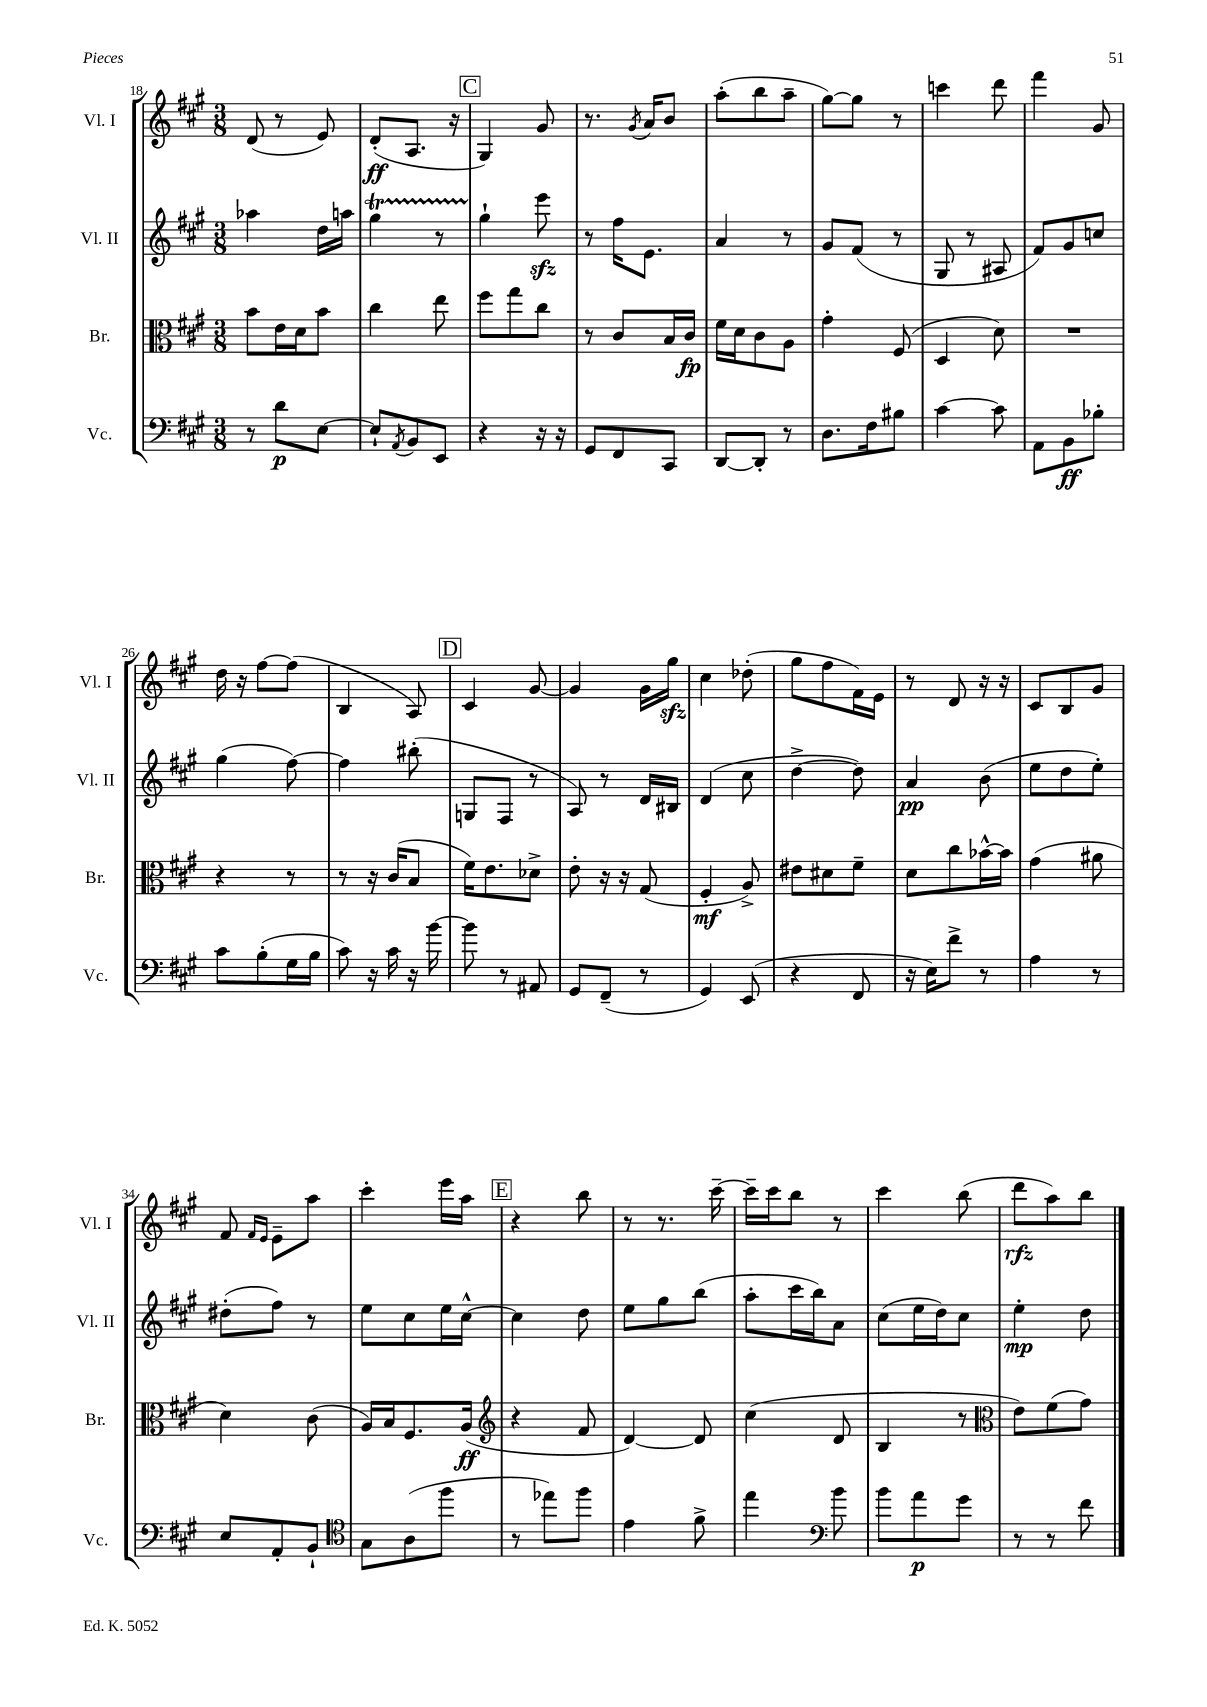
<<
\new StaffGroup <<
\new Staff = "s0" \with { instrumentName = "Vl. I" shortInstrumentName = "Vl. I" } {
    \clef treble \key a \major \numericTimeSignature \time 3/8
    d'8( r8 e'8) |
    d'8-.\ff( a8. r16 |
    \mark \markup { \box "C" } gis4) gis'8 |
    r8. \acciaccatura { gis'8 } a'16 b'8 |
    a''8-.( b''8 a''8-- |
    gis''8~) gis''8 r8 |
    c'''4 d'''8 |
    fis'''4 gis'8 |
    d''16 r16 fis''8~ fis''8( |
    b4 a8) |
    \mark \markup { \box "D" } cis'4 gis'8~ |
    gis'4 gis'16 gis''16\sfz |
    cis''4 des''8-.( |
    gis''8 fis''8 fis'16) e'16 |
    r8 d'8 r16 r16 |
    cis'8 b8 gis'8 |
    fis'8 \grace { fis'16 e'16 } e'8-- a''8 |
    cis'''4-. e'''16 a''16 |
    \mark \markup { \box "E" } r4 b''8 |
    r8 r8. cis'''16~-- |
    cis'''16-- cis'''16 b''8 r8 |
    cis'''4 b''8( |
    d'''8\rfz a''8) b''8 \bar "|." |
}
\new Staff = "s1" \with { instrumentName = "Vl. II" shortInstrumentName = "Vl. II" } {
    \clef treble \key a \major \numericTimeSignature \time 3/8
    aes''4 d''16 a''16 |
    gis''4\startTrillSpan r8 |
    \mark \markup { \box "C" } gis''4-!\stopTrillSpan e'''8\sfz |
    r8 fis''16 e'8. |
    a'4 r8 |
    gis'8 fis'8( r8 |
    gis8 r8 ais8 |
    fis'8) gis'8 c''8 |
    gis''4( fis''8~) |
    fis''4 bis''8-.( |
    \mark \markup { \box "D" } g8 fis8 r8 |
    a8) r8 d'16 bis16 |
    d'4( cis''8 |
    d''4~-> d''8) |
    a'4\pp b'8( |
    e''8 d''8 e''8-.) |
    dis''8-.( fis''8) r8 |
    e''8 cis''8 e''16 cis''16~-^ |
    \mark \markup { \box "E" } cis''4 d''8 |
    e''8 gis''8 b''8( |
    a''8-. cis'''16 b''16) a'8 |
    cis''8( e''16 d''16) cis''8 |
    e''4-.\mp d''8 \bar "|." |
}
\new Staff = "s2" \with { instrumentName = "Br." shortInstrumentName = "Br." } {
    \clef alto \key a \major \numericTimeSignature \time 3/8
    b'8 e'16 d'16 b'8 |
    cis''4 e''8 |
    \mark \markup { \box "C" } fis''8 gis''8 cis''8 |
    r8 cis'8 b16 cis'16\fp |
    fis'16 d'16 cis'8 a8 |
    gis'4-. fis8( |
    d4 d'8) |
    R4. |
    r4 r8 |
    r8 r16 cis'16( b8 |
    \mark \markup { \box "D" } fis'16) e'8. des'8-> |
    e'8-. r16 r16 gis8( |
    fis4-.\mf a8->) |
    eis'8 dis'8 fis'8-- |
    d'8 cis''8 bes'16~-^ bes'16 |
    gis'4( ais'8 |
    d'4) cis'8( |
    a16) b16 fis8. a16\ff( |
    \mark \markup { \box "E" } \clef treble r4 fis'8 |
    d'4~) d'8 |
    cis''4( d'8 |
    b4 r8 |
    \clef alto e'8) fis'8( gis'8) \bar "|." |
}
\new Staff = "s3" \with { instrumentName = "Vc." shortInstrumentName = "Vc." } {
    \clef bass \key a \major \numericTimeSignature \time 3/8
    r8 d'8\p e8~ |
    e8-! \acciaccatura { a,8 } b,8 e,8 |
    \mark \markup { \box "C" } r4 r16 r16 |
    gis,8 fis,8 cis,8 |
    d,8~ d,8-. r8 |
    d8. fis16 bis8 |
    cis'4~ cis'8 |
    a,8 b,8\ff bes8-. |
    cis'8 b8-.( gis16 b16 |
    cis'8) r16 cis'16 r16 b'16~ |
    \mark \markup { \box "D" } b'8 r8 ais,8 |
    gis,8 fis,8--( r8 |
    gis,4) e,8( |
    r4 fis,8 |
    r16 e16) fis'8-> r8 |
    a4 r8 |
    e8 a,8-. b,8-! |
    \clef tenor gis8 a8( fis''8 |
    \mark \markup { \box "E" } r8 ees''8) fis''8 |
    e'4 fis'8-> |
    e''4 \clef bass b'8 |
    b'8 a'8\p gis'8 |
    r8 r8 fis'8 \bar "|." |
}
>>
>>
\layout { \context { \Score currentBarNumber = #18 } }
